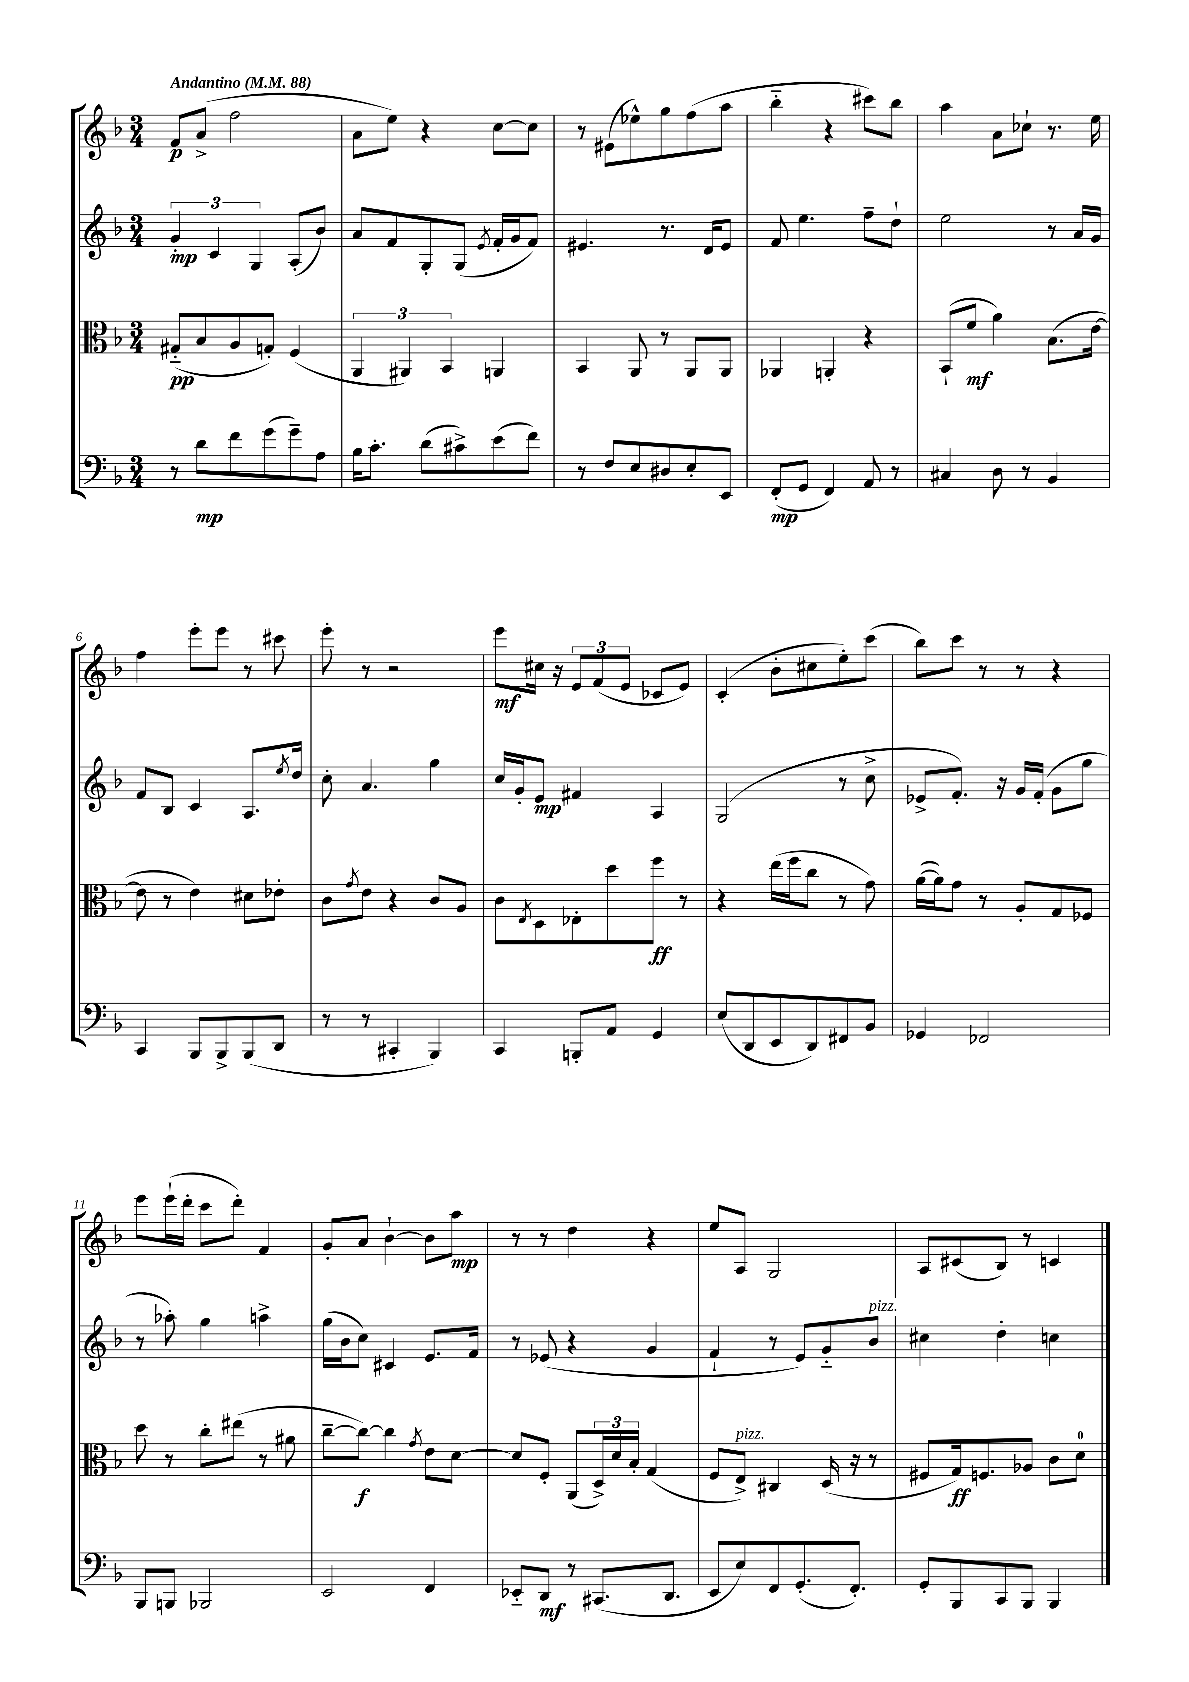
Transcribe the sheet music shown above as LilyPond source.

<<
\new StaffGroup <<
\new Staff = "s0" {
    \clef treble \key f \major \numericTimeSignature \time 3/4 \tempo "Andantino" 4 = 88
    f'8\p a'8->( f''2 |
    a'8 e''8) r4 c''8~ c''8 |
    r8 eis'8( ees''8-^) g''8 f''8( a''8 |
    bes''4-_ r4 cis'''8) bes''8 |
    a''4 a'8 ces''8-! r8. e''16 |
    f''4 e'''8-. e'''8 r8 cis'''8 |
    e'''8-. r8 r2 |
    e'''8\mf cis''16 r16 \tuplet 3/2 { e'8 f'8( e'8 } ces'8 e'8) |
    c'4-.( bes'8-. cis''8 e''8-.) c'''8( |
    bes''8) c'''8 r8 r8 r4 |
    e'''8 e'''16-!( d'''16-. c'''8 d'''8-.) f'4 |
    g'8-. a'8 bes'4~-! bes'8 a''8\mp |
    r8 r8 d''4 r4 |
    e''8 a8 g2 |
    a8 cis'8( bes8) r8 c'4 \bar "|." |
}
\new Staff = "s1" {
    \clef treble \key f \major \numericTimeSignature \time 3/4
    \tuplet 3/2 { g'4-.\mp c'4 g4 } a8-.( bes'8) |
    a'8 f'8 g8-. g8( \acciaccatura { e'8 } f'16-. g'16 f'8) |
    eis'4. r8. d'16 eis'8 |
    f'8 e''4. f''8-- d''8-! |
    e''2 r8 a'16 g'16 |
    f'8 bes8 c'4 a8. \acciaccatura { e''8 } d''16 |
    c''8-. a'4. g''4 |
    c''16 g'16-. e'8\mp fis'4 a4 |
    g2( r8 c''8-> |
    ees'8-> f'8.-.) r16 g'16 f'16-.( g'8 g''8 |
    r8 aes''8-.) g''4 a''4-> |
    g''16( bes'16 c''8) cis'4 e'8. f'16 |
    r8 ees'8( r4 g'4 |
    f'4-! r8 e'8) g'8-_ bes'8^\markup { \italic "pizz." } |
    cis''4 d''4-. c''4 \bar "|." |
}
\new Staff = "s2" {
    \clef alto \key f \major \numericTimeSignature \time 3/4
    gis8-_\pp( bes8 a8 g8-.) f4( |
    \tuplet 3/2 { a,4 ais,4) bes,4 } a,4 |
    bes,4 a,8 r8 a,8 a,8 |
    aes,4 a,4-. r4 |
    bes,8-!( f'8\mf a'4) bes8.( e'16~ |
    e'8 r8 e'4) dis'8 ees'8-. |
    c'8 \acciaccatura { g'8 } e'8 r4 c'8 a8 |
    c'8 \acciaccatura { e8 } d8 ees8-. d''8 f''8\ff r8 |
    r4 e''16( f''16 c''8 r8 g'8) |
    a'16~( a'16) g'8 r8 a8-. g8 fes8 |
    d''8 r8 c''8-. eis''8( r8 ais'8 |
    c''8~-- c''8~\f) c''4 \acciaccatura { g'8 } e'8 d'8~ |
    d'8 f8-. a,8( \tuplet 3/2 { d16->) d'16 bes16-. } g4( |
    f8 e8->^\markup { \italic "pizz." }) cis4 d16( r16 r8 |
    fis8 g16\ff) f8. aes8 c'8 d'8-0 \bar "|." |
}
\new Staff = "s3" {
    \clef bass \key f \major \numericTimeSignature \time 3/4
    r8 d'8\mp f'8 g'8( g'8--) a8 |
    bes16 c'8.-. d'8( cis'8->) e'8( f'8) |
    r8 f8 e8 dis8 e8-. e,8 |
    f,8-.\mp( g,8 f,4) a,8 r8 |
    cis4 d8 r8 bes,4 |
    c,4 bes,,8 bes,,8-> bes,,8( d,8 |
    r8 r8 cis,4-. bes,,4) |
    c,4 b,,8-. a,8 g,4 |
    e8( d,8 e,8 d,8) fis,8 bes,8 |
    ges,4 fes,2 |
    bes,,8 b,,8 bes,,2 |
    e,2 f,4 |
    ees,8-_ d,8\mf r8 cis,8.( d,8. |
    e,8 e8) f,8 g,8.-.( f,8.-.) |
    g,8-. bes,,8 c,8 bes,,8 bes,,4 \bar "|." |
}
>>
>>
